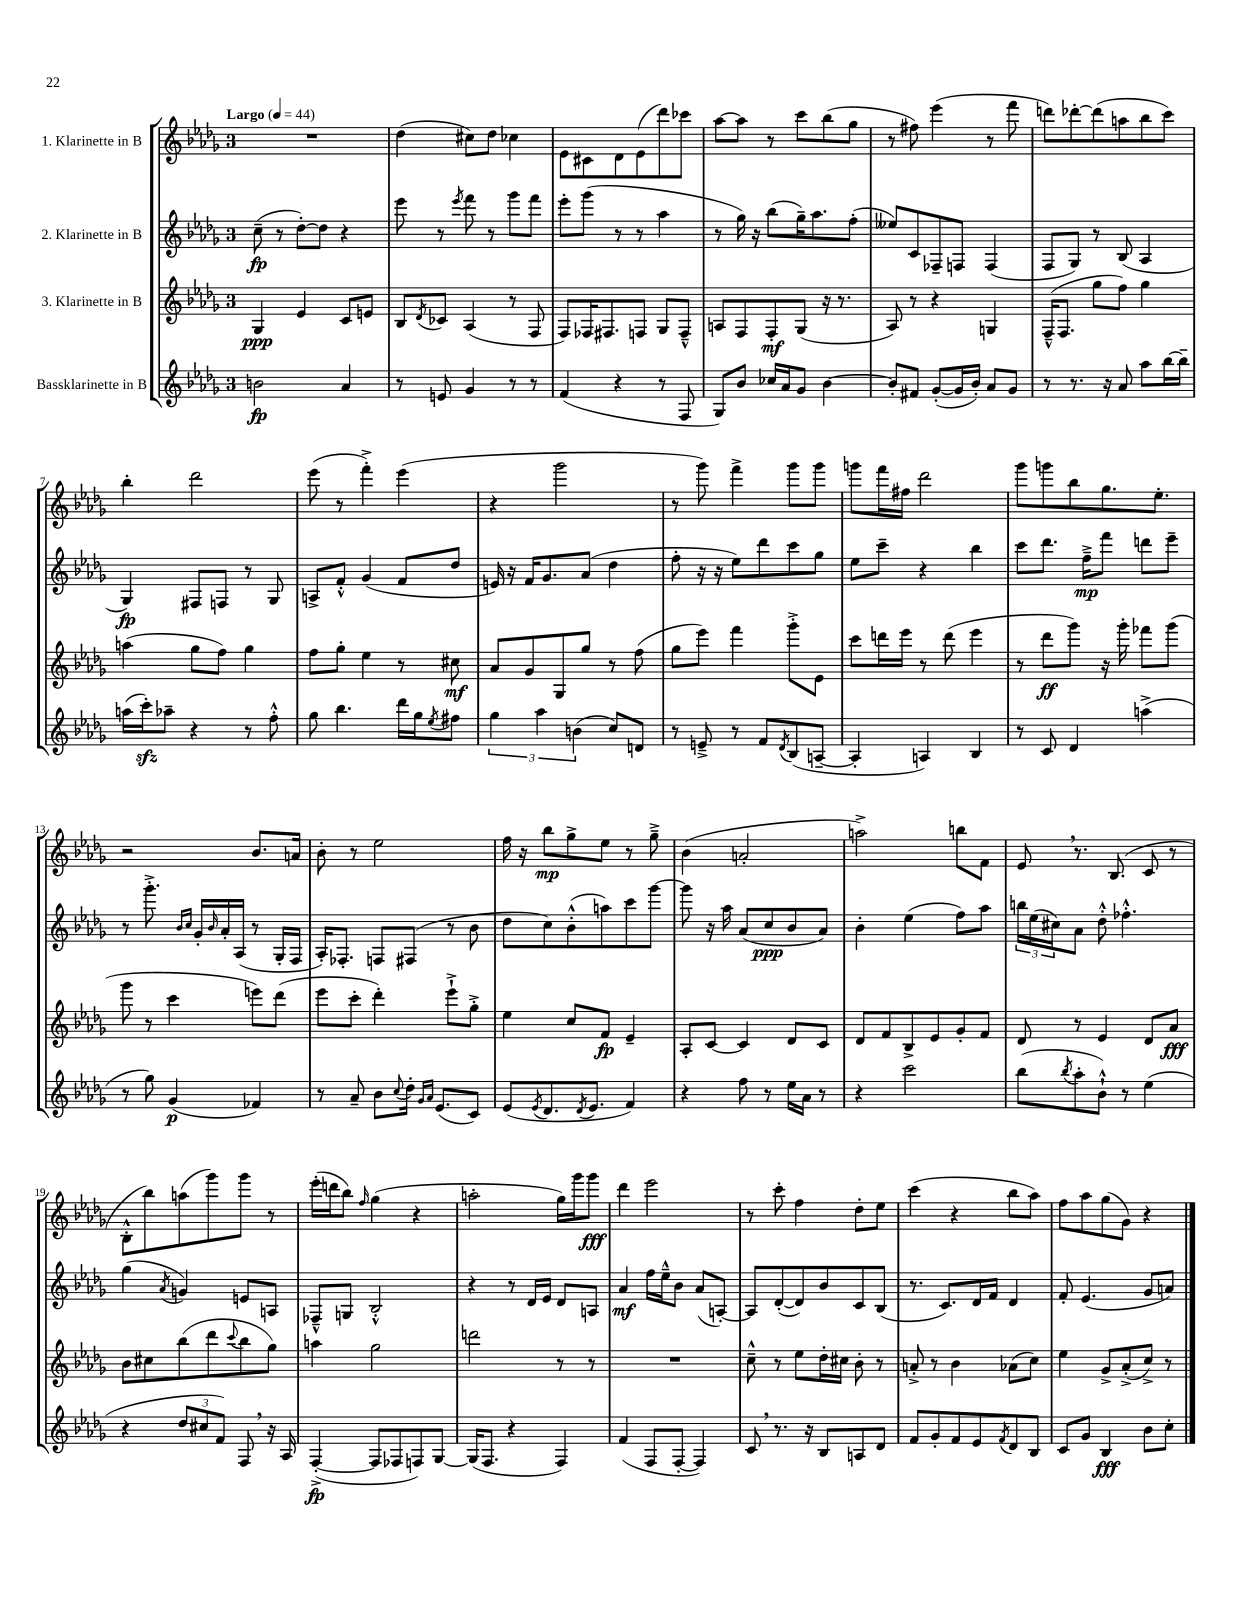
<<
\new StaffGroup <<
\new Staff = "s0" \with { instrumentName = "1. Klarinette in B" } {
    \clef treble \key des \major \once \override Staff.TimeSignature.style = #'single-digit \time 3/4 \tempo "Largo" 4 = 44
    R2. |
    des''4( cis''8) des''8 ces''4 |
    ees'8 cis'8 des'8 ees'8( des'''8) ces'''8 |
    aes''8~ aes''8 r8 c'''8 bes''8( ges''8 |
    r8 fis''8) ees'''4( r8 f'''8 |
    d'''8) des'''8~-. des'''8( a''8 bes''8 c'''8) |
    bes''4-. des'''2 |
    ees'''8( r8 f'''4-.->) ees'''4( |
    r4 ges'''2 |
    r8 ges'''8) f'''4-> ges'''8 ges'''8 |
    g'''8 f'''16 fis''16 des'''2 |
    ges'''8 g'''8 bes''8 ges''8. ees''8.-. |
    r2 bes'8. a'16 |
    bes'8-. r8 ees''2 |
    f''16 r16 bes''8\mp ges''8-> ees''8 r8 ges''8---> |
    bes'4( a'2-. |
    a''2->) b''8 f'8 |
    ees'8 \breathe r8. bes8.( c'8 r8 |
    bes8-.-^ bes''8) a''8( ges'''8) ges'''8 r8 |
    ees'''16-.( d'''16 bes''8) \grace { f''16 } ges''4( r4 |
    a''2-. ges''16) ges'''16 ges'''8\fff |
    des'''4 ees'''2 |
    r8 c'''8-. f''4 des''8-. ees''8 |
    c'''4( r4 bes''8 aes''8) |
    f''8 aes''8 ges''8( ges'8) r4 \bar "|." |
}
\new Staff = "s1" \with { instrumentName = "2. Klarinette in B" } {
    \clef treble \key des \major \once \override Staff.TimeSignature.style = #'single-digit \time 3/4
    c''8--\fp( r8 des''8~-.) des''8 r4 |
    ees'''8 r8 \acciaccatura { ees'''8 } f'''8 r8 ges'''8 f'''8 |
    ees'''8-. ges'''8( r8 r8 aes''4 |
    r8 ges''16) r16 bes''8( ges''16--) aes''8. f''8-.( |
    eeses''8) c'8 fes8-- f8 f4( |
    f8 ges8) r8 bes8( aes4 |
    ges4\fp) fis8 f8 r8 ges8 |
    a8-> f'8-.-^ ges'4( f'8 des''8 |
    e'16) r16 f'16 ges'8. aes'8( des''4 |
    f''8-. r16 r16 ees''8) des'''8 c'''8 ges''8 |
    ees''8 c'''8-- r4 bes''4 |
    c'''8 des'''8. f''16--->\mp f'''8 d'''8 ees'''8-- |
    r8 ges'''8.-.-> \grace { bes'16 c''16 } ges'16-. \grace { bes'16 } aes'16-. aes16( r8 ges16-. f16 |
    aes16-.) fes8.-. f8 fis8( r8 bes'8 |
    des''8 c''8) bes'8-.-^( a''8) c'''8 ges'''8~ |
    ges'''8 r16 aes''16 aes'8( c''8\ppp bes'8 aes'8) |
    bes'4-. ees''4( f''8) aes''8 |
    \tuplet 3/2 { b''16 ees''16( cis''16) } aes'8 des''8-.-^ fes''4.-.-^ |
    ges''4( \acciaccatura { aes'8 } g'4) e'8 a8 |
    fes8---^ g8 bes2-.-^ |
    r4 r8 des'16 ees'16 des'8 a8 |
    aes'4\mf f''16 ees''16---^ bes'8 aes'8( a8~-.) |
    a8 des'8~-.( des'8) bes'8 c'8 bes8( |
    r8. c'8.) des'16 f'16 des'4 |
    f'8-. ees'4.( ges'8 a'8) \bar "|." |
}
\new Staff = "s2" \with { instrumentName = "3. Klarinette in B" } {
    \clef treble \key des \major \once \override Staff.TimeSignature.style = #'single-digit \time 3/4
    ges4\ppp ees'4 c'8 e'8 |
    bes8 \acciaccatura { des'8 } ces'8 aes4( r8 f8 |
    f8) fes16 fis8. f8 ges8 f8---^ |
    a8 f8 f8-.\mf ges8( r16 r8. |
    aes8) r8 r4 g4 |
    f16---^( f8. ges''8 f''8) ges''4 |
    a''4( ges''8 f''8) ges''4 |
    f''8 ges''8-. ees''4 r8 cis''8\mf |
    aes'8 ges'8 ges8 ges''8 r8 f''8( |
    ges''8 ees'''8) f'''4 ges'''8-.-> ees'8 |
    c'''8 d'''16 ees'''16 r8 d'''8( ees'''4 |
    r8 des'''8\ff ges'''8) r16 ges'''16-. fes'''8 ges'''8( |
    ges'''8 r8 c'''4 e'''8) des'''8( |
    ees'''8 c'''8-. des'''4-.) ees'''8-!-> ges''8-.-> |
    ees''4 c''8 f'8\fp ees'4-- |
    aes8-. c'8~ c'4 des'8 c'8 |
    des'8 f'8 bes8-> ees'8 ges'8-. f'8 |
    des'8 r8 ees'4 des'8 aes'8\fff |
    bes'8 cis''8 bes''8( des'''8 \appoggiatura { c'''8 } bes''8 ges''8) |
    a''4 ges''2 |
    d'''2 r8 r8 |
    R2. |
    c''8---^ r8 ees''8 des''16-. cis''16 bes'8-. r8 |
    a'8-.-> r8 bes'4 aes'8( c''8) |
    ees''4 ges'8-> aes'8-.->( c''8->) r8 \bar "|." |
}
\new Staff = "s3" \with { instrumentName = "Bassklarinette in B" } {
    \clef treble \key des \major \once \override Staff.TimeSignature.style = #'single-digit \time 3/4
    b'2\fp aes'4 |
    r8 e'8 ges'4 r8 r8 |
    f'4( r4 r8 f8 |
    ges8) bes'8 ces''16 aes'16 ges'8 bes'4~ |
    bes'8-. fis'8 ges'8~-.( ges'16 bes'16-.) aes'8 ges'8 |
    r8 r8. r16 aes'8 aes''8 bes''16~ bes''16-- |
    a''16( c'''16-.\sfz) aes''8-- r4 r8 f''8-.-^ |
    ges''8 bes''4. des'''16 ges''16 \acciaccatura { ees''8 } fis''8 |
    \tuplet 3/2 { ges''4 aes''4 b'4( } c''8) d'8 |
    r8 e'8---> r8 f'8 \acciaccatura { des'8 } bes8( a8~-- |
    a4-. a4) bes4 |
    r8 c'8 des'4 a''4->( |
    r8 ges''8) ges'4\p( fes'4) |
    r8 aes'8-- bes'8 \appoggiatura { c''8 } des''16-. \grace { ges'16 aes'16 } ees'8.( c'8) |
    ees'8( \acciaccatura { ees'8 } des'8. \acciaccatura { des'8 } ees'8. f'4) |
    r4 f''8 r8 ees''16 aes'16 r8 |
    r4 c'''2 |
    bes''8( \acciaccatura { bes''8 } aes''8-. bes'8-!-^) r8 ees''4( |
    r4 \tuplet 3/2 { des''8 cis''8 f'8) } f8 \breathe r16 aes16 |
    f4~-.->\fp( f8 fes8 f8) ges8~ |
    ges16( f8. r4 f4) |
    f'4( f8 f8~-. f4) |
    c'8 \breathe r8. r16 bes8 a8 des'8 |
    f'8 ges'8-. f'8 ees'8 \acciaccatura { f'8 } des'8 bes8 |
    c'8 ges'8 bes4\fff bes'8 c''8-. \bar "|." |
}
>>
>>
